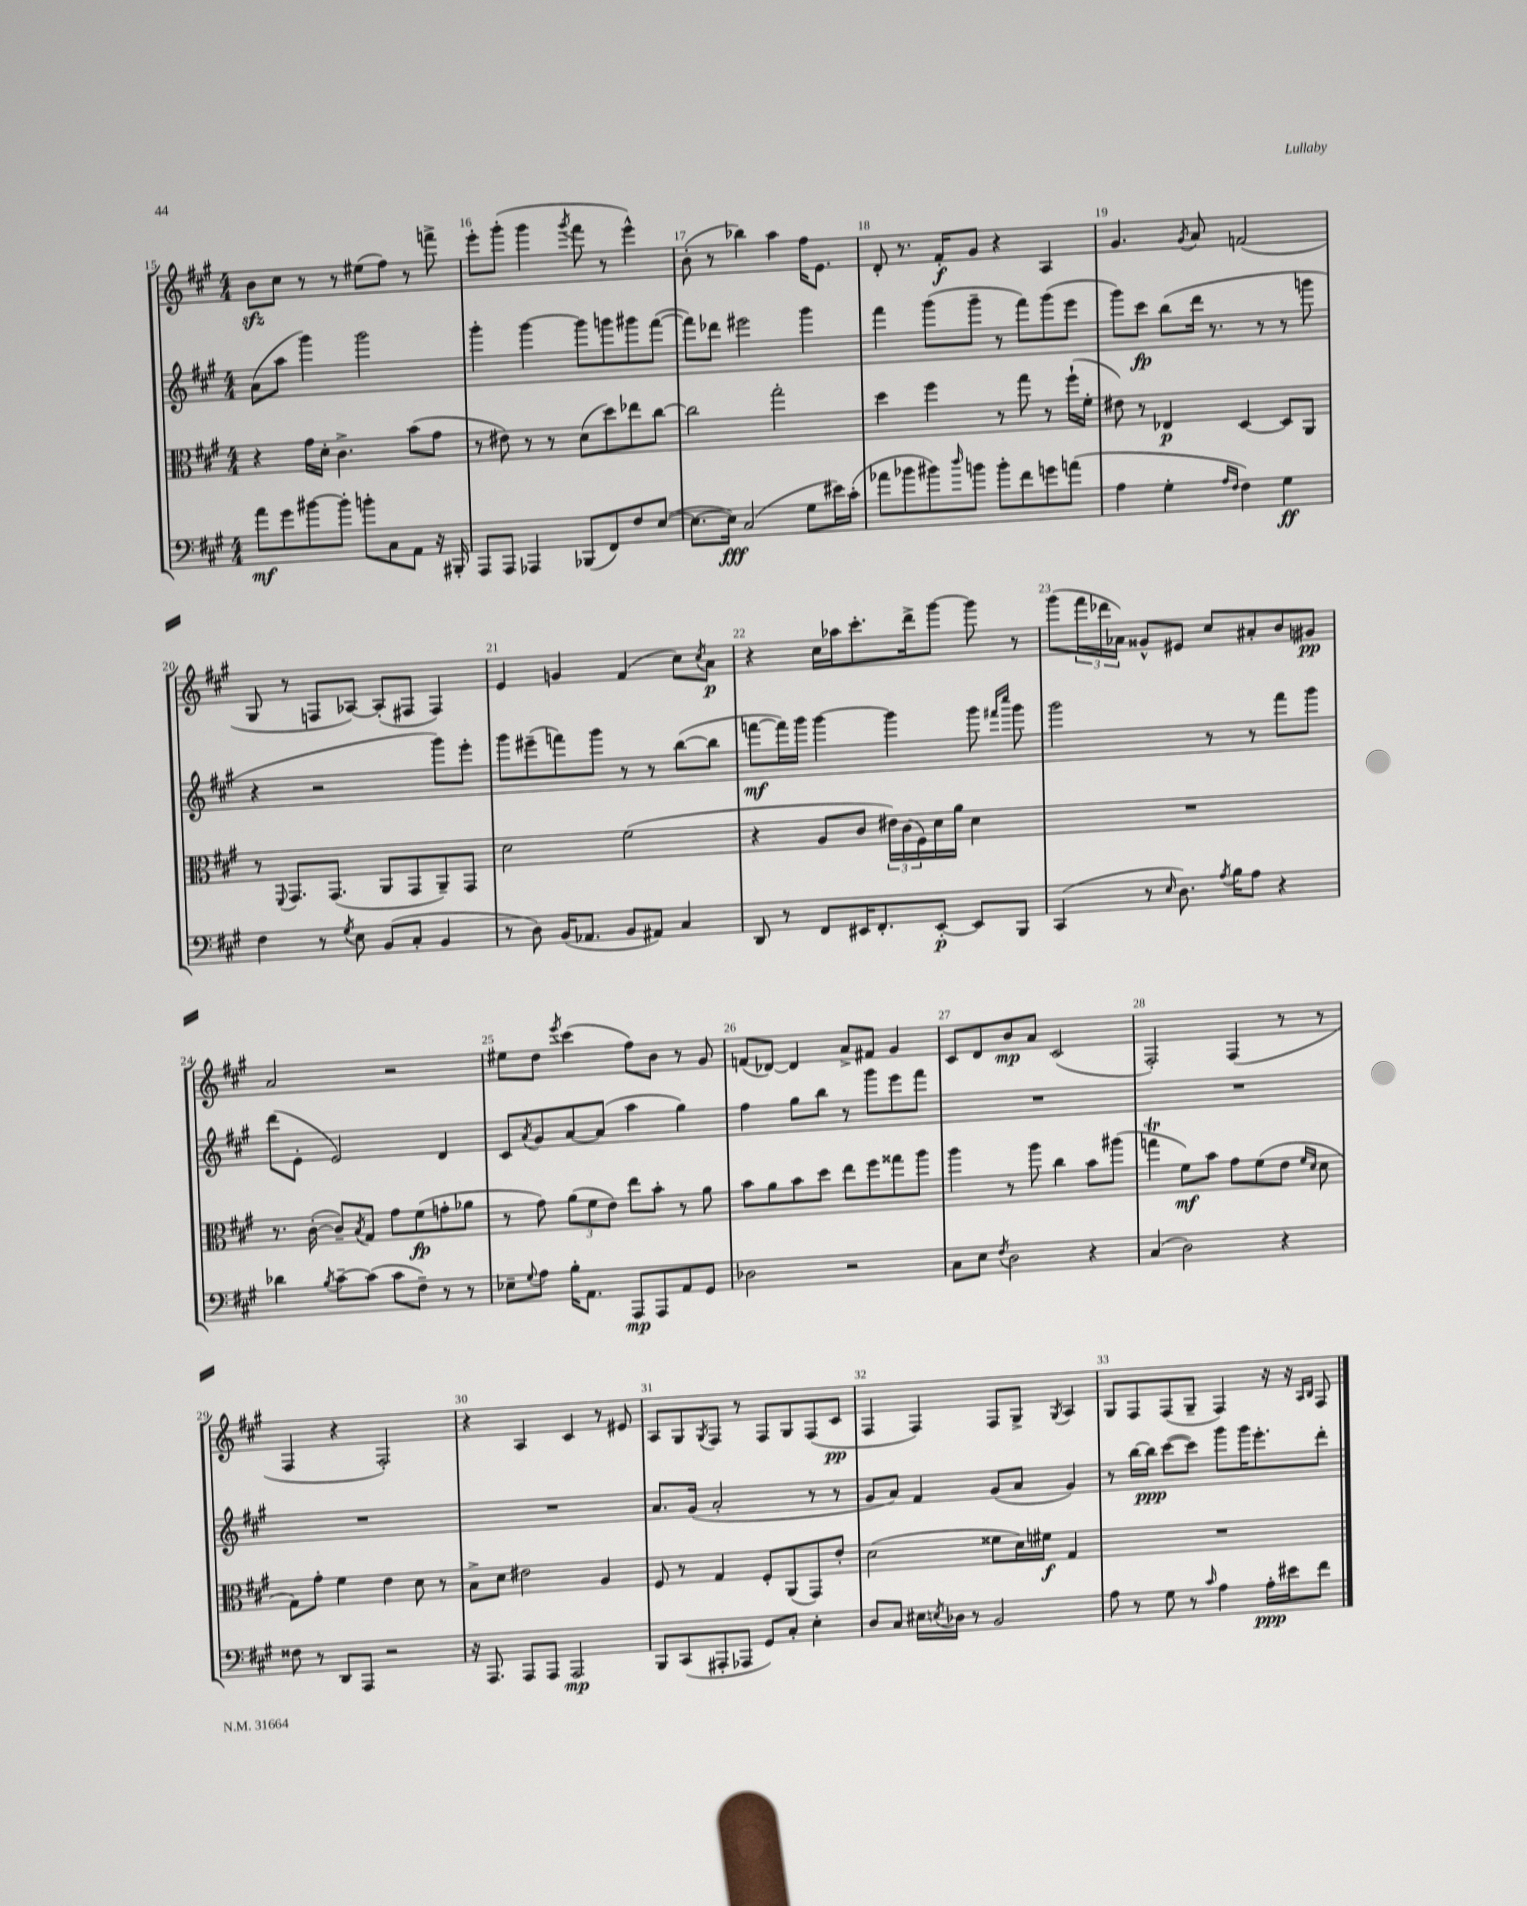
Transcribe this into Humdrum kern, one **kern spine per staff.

**kern	**dynam	**kern	**dynam	**kern	**dynam	**kern	**dynam
*part4	*part4	*part3	*part3	*part2	*part2	*part1	*part1
*staff4	*staff4	*staff3	*staff3	*staff2	*staff2	*staff1	*staff1
*clefF4	*	*clefC3	*	*clefG2	*	*clefG2	*
*k[f#c#g#]	*	*k[f#c#g#]	*	*k[f#c#g#]	*	*k[f#c#g#]	*
*M4/4	*	*M4/4	*	*M4/4	*	*M4/4	*
=15	=15	=15	=15	=15	=15	=15	=15
8a\L	mf	4r	.	(8a\L	.	8bzz\L	.
8g#\	.	.	.	8aa\J	.	8cc#\J	.
[8b#X\	.	16g#\LL	.	4ggg#\)	.	8r	.
.	.	16d'\JJ	.	.	.	.	.
8b#'\J]	.	4.c#^\	.	.	.	8r	.
8bn'\L	.	.	.	2ggg#\	.	(8ee#X\L	.
8C#\	.	.	.	.	.	8ff#\J)	.
8AA\J	.	(8b\L	.	.	.	8r	.
16r	.	8g#\J	.	.	.	8fffn^\	.
16BBB#X'/	.	.	.	.	.	.	.
=16	=16	=16	=16	=16	=16	=16	=16
8AAA/L	.	8r	.	4ggg#'\	.	8eee'\L	.
8AAA/J	.	8e#X\)	.	.	.	(8ggg#'\J	.
4AAA-X/	.	8r	.	[4ggg#\	.	4ggg#\	.
.	.	8r	.	.	.	.	.
.	.	.	.	.	.	8qggg#/	.
(8BBB-X/L	.	(8d\L	.	8ggg#\L]	.	8fff#\	.
8FF#/)	.	8dd\)	.	8gggn\	.	8r	.
8F#/	.	8ee-X\	.	8ggg#X\	.	4eee^^\)	.
([8E/J	.	[8cc#\J	.	([8fff#\J	.	.	.
=17	=17	=17	=17	=17	=17	=17	=17
8.E\L_	.	2cc#\]	.	8fff#\L])	.	(8b'\	.
.	.	.	.	8ddd-X\J	.	8r	.
16E\Jk])	fff	.	.	.	.	.	.
(2C#/	.	.	.	2eee#X\	.	4bb-X\)	.
.	.	2gg#'\	.	.	.	4aa\	.
8G#\L	.	.	.	4ggg#\	.	16ff#\KL	.
.	.	.	.	.	.	8.e\J	.
16e#X\L)	.	.	.	.	.	.	.
(16c#'\JJ	.	.	.	.	.	.	.
=18	=18	=18	=18	=18	=18	=18	=18
8a-X\L	.	4dd\	.	4fff#\	.	8d'/	.
8b-X\	.	.	.	.	.	8.r	.
8b#X\)	.	4ff#\	.	(8ggg#\L	.	.	.
.	.	.	.	.	.	16f#'/KL	f
16qqdd/	.	.	.	.	.	.	.
8bn\J	.	.	.	8ggg#~\J	.	8g#/J	.
8b'\L	.	8r	.	8r	.	4r	.
8f#\	.	8gg#\	.	8fff#\L)	.	.	.
8gn\	.	8r	.	(8ggg#\	.	4A/	.
(8an\J	.	(16ff#`\LL	.	8eee\J	.	.	.
.	.	16f#'\JJ	.	.	.	.	.
=19	=19	=19	=19	=19	=19	=19	=19
4A\	.	8e#X\)	.	8ggg#\L)	.	4.g#/	.
.	.	8r	.	8ccc#\J	fp	.	.
4G#'\	.	4E-X/	p	(8bb\L	.	.	.
.	.	.	.	.	.	8qg#/	.
.	.	.	.	16ddd\Jk	.	8a/	.
.	.	.	.	8.r	.	.	.
16qqA/LL	.	.	.	.	.	.	.
16qqF#/JJ	.	.	.	.	.	.	.
4F#\)	.	[4D/	.	.	.	(2fn/	.
.	.	.	.	8r	.	.	.
4G#\	ff	8D/L]	.	8r	.	.	.
.	.	8AA/J	.	8gggn\	.	.	.
!!LO:LB:g=z
=20	=20	=20	=20	=20	=20	=20	=20
4F#\	.	8r	.	4r	.	8G#/	.
.	.	8qqFF#/	.	.	.	.	.
.	.	8.GG#/L	.	.	.	8r	.
8r	.	.	.	2r	.	8Fn/L	.
.	.	(8.GG#/J	.	.	.	.	.
8qG#/	.	.	.	.	.	.	.
8E\	.	.	.	.	.	[8A-X/J)	.
(8BB/L	.	8AA/L	.	.	.	(8A-'/L]	.
8C#'/J	.	8GG#/	.	.	.	8F#X/J	.
4BB/	.	8AA~/)	.	8ggg#\L)	.	4F#/)	.
.	.	8GG#/J	.	8eee'\J	.	.	.
=21	=21	=21	=21	=21	=21	=21	=21
8r	.	2d\	.	8ggg#\L	.	4e/	.
8D\)	.	.	.	(8eee#X~\	.	.	.
(16BB/KL	.	.	.	8fffn\)	.	4gn/	.
8.AA-X/J	.	.	.	.	.	.	.
.	.	.	.	8ggg#\J	.	.	.
8BB/L	.	(2f#\	.	8r	.	(4f#/	.
8AA#X/J)	.	.	.	8r	.	.	.
4C#/	.	.	.	([8bb\L	.	8cc#\L)	.
.	.	.	.	.	.	8qcc#/	.
.	.	.	.	8bb\J]	.	8a\J	p
=22	=22	=22	=22	=22	=22	=22	=22
8DD/	.	4r	.	[8fffn\L	mf	4r	.
8r	.	.	.	16fff\L])	.	.	.
.	.	.	.	16ggg#\JJ	.	.	.
8FF#/L	.	8A/L	.	[4ggg#\	.	16cc#\LL	.
.	.	.	.	.	.	16aa-X\J	.
16EE#X/K	.	8c#/J	.	.	.	8.ccc#'\	.
8.FF#'/	.	.	.	.	.	.	.
.	.	24e#X\LL)	.	4ggg#\]	.	.	.
.	.	(24c#\	.	.	.	.	.
.	.	.	.	.	.	16ddd^\k	.
.	.	24F#\)	.	.	.	.	.
[8EE#'/J	p	16d\	.	.	.	[8ggg#\J	.
.	.	16a\JJ	.	.	.	.	.
8EE#/L]	.	4d\	.	8ggg#\	.	8ggg#\]	.
.	.	.	.	16qqfff#X/LL	.	.	.
.	.	.	.	16qqcccc#/JJ	.	.	.
8BBB/J	.	.	.	8ggg#\	.	8r	.
=23	=23	=23	=23	=23	=23	=23	=23
(4CC#/	.	1r	.	2ggg#\	.	(8ggg#\L	.
.	.	.	.	.	.	24fff#\L	.
.	.	.	.	.	.	24ddd-X\	.
.	.	.	.	.	.	24a-X\JJ)	.
8r	.	.	.	.	.	8g##X^^/L	.
16qqE/	.	.	.	.	.	.	.
8.D\)	.	.	.	.	.	8e#X/J	.
.	.	.	.	8r	.	8cc#/L	.
8qA/	.	.	.	.	.	.	.
16B\KL	.	.	.	.	.	.	.
8A\J	.	.	.	8r	.	8a#X'/	.
4r	.	.	.	8fff#\L	.	8b/	.
.	.	.	.	8ggg#\J	.	8g#X/J	pp
!!LO:LB:g=z
=24	=24	=24	=24	=24	=24	=24	=24
4d-X\	.	8.r	.	(8ddd\L	.	2a/	.
.	.	.	.	8e'\J	.	.	.
.	.	([16c#'\	.	.	.	.	.
8qB/	.	.	.	.	.	.	.
[8c#~\L	.	8c#~/L])	.	2e/)	.	.	.
.	.	8qB/	.	.	.	.	.
(8c#\J]	.	8G#/J	.	.	.	.	.
8c#\L	.	8g#\L	.	.	.	2r	.
8F#~\J)	.	(8f#\	fp	.	.	.	.
8r	.	8gn'\	.	4d/	.	.	.
8r	.	8a-X\J	.	.	.	.	.
=25	=25	=25	=25	=25	=25	=25	=25
8E-X~\L	.	8r	.	8c#/L	.	8ee#X\L	.
8qqG#/	.	.	.	8qa/	.	.	.
8A\J	.	8g#\)	.	8g#/	.	8dd\J	.
.	.	.	.	.	.	8qeee/	.
16B'\KL	.	(12a\L	.	[8a/	.	(4ccc#\	.
8.AA\J	.	.	.	.	.	.	.
.	.	12f#\	.	.	.	.	.
.	.	.	.	(8a/J]	.	.	.
.	.	12e\J)	.	.	.	.	.
8AAA/L	mp	8ee\L	.	4aa\	.	8ff#\L)	.
8AAA/	.	8b'\J	.	.	.	8b\J	.
8AA/	.	8r	.	4gg#\)	.	8r	.
8GG#/J	.	8a\	.	.	.	8g#/	.
=26	=26	=26	=26	=26	=26	=26	=26
2D-X\	.	8b\L	.	4ff#\	.	(8fn/L	.
.	.	8a\	.	.	.	[8d-X/J)	.
.	.	8b\	.	8gg#\L	.	4d-/]	.
.	.	8dd\J	.	8bb\J	.	.	.
2r	.	8ee\L	.	8r	.	8a^/L	.
.	.	8ff#\	.	8ggg#\L	.	8f#X/J	.
.	.	8gg##X\	.	8eee\	.	4g#/	.
.	.	8aa\J	.	8fff#\J	.	.	.
=27	=27	=27	=27	=27	=27	=27	=27
8C#\L	.	4aa\	.	1r	.	8c#/L	.
8E\J	.	.	.	.	.	8d/	.
8qF#/	.	.	.	.	.	.	.
2D\	.	8r	.	.	.	8b/	mp
.	.	8aa\	.	.	.	8a/J	.
.	.	4cc#\	.	.	.	(2c#/	.
4r	.	8b\L	.	.	.	.	.
.	.	(8aa#X\J	.	.	.	.	.
=28	=28	=28	=28	=28	=28	=28	=28
(4C#/	.	4ggnT\	.	1r	.	2F#'/)	.
2D\)	.	8f#\L)	mf	.	.	.	.
.	.	8b\J	.	.	.	.	.
.	.	8g#\L	.	.	.	(4F#/	.
.	.	(8f#\	.	.	.	.	.
4r	.	8e\J	.	.	.	8r	.
.	.	16qqf#/LL	.	.	.	.	.
.	.	16qqd/JJ	.	.	.	.	.
.	.	8d\	.	.	.	8r	.
!!LO:LB:g=z
=29	=29	=29	=29	=29	=29	=29	=29
8F##X\	.	8G#\L)	.	1r	.	4F#/	.
8r	.	8g#'\J	.	.	.	.	.
8DD/L	.	4f#\	.	.	.	4r	.
8AAA/J	.	.	.	.	.	.	.
2r	.	4e\	.	.	.	2F#'/)	.
.	.	8d\	.	.	.	.	.
.	.	8r	.	.	.	.	.
=30	=30	=30	=30	=30	=30	=30	=30
16r	.	8B^\L	.	1r	.	4r	.
8.AAA/	.	.	.	.	.	.	.
.	.	8d\J	.	.	.	.	.
8AAA/L	.	2e#X\	.	.	.	4A/	.
8AAA/J	.	.	.	.	.	.	.
2AAA/	mp	.	.	.	.	4c#/	.
.	.	4A/	.	.	.	8r	.
.	.	.	.	.	.	8e#X/	.
=31	=31	=31	=31	=31	=31	=31	=31
8BBB/L	.	8F#/	.	8.a/L	.	8A/L	.
(8CC#/	.	8r	.	.	.	8G#/	.
.	.	.	.	(16g#/Jk	.	.	.
.	.	.	.	.	.	8qG#/	.
8AAA#X'/	.	4G#/	.	2a'/	.	8F#/J	.
8AAA-X/J	.	.	.	.	.	8r	.
8GG#/L)	.	8F#'/L	.	.	.	8F#/L	.
8C#'/J	.	(8AA/	.	.	.	8G#/	.
4E'\	.	8GG#/)	.	8r	.	(8F#/	.
.	.	8e'/J	.	8r	.	8c#/J	pp
=32	=32	=32	=32	=32	=32	=32	=32
8D/L	.	(2d\	.	8g#/L	.	4F#/	.
8C#/J	.	.	.	8a/J)	.	.	.
16E#X\LL	.	.	.	4f#/	.	4F#/)	.
8qEn/	.	.	.	.	.	.	.
16D-X\JJ	.	.	.	.	.	.	.
8r	.	.	.	.	.	.	.
2BB/	.	8f##X\L	.	(8g#/L	.	8F#/L	.
.	.	16d\L)	.	8a/J	.	8G#^/J	.
.	.	16f#X\JJ	f	.	.	.	.
.	.	.	.	.	.	8qG#/	.
.	.	4G#/	.	4g#/)	.	4A/	.
=33	=33	=33	=33	=33	=33	=33	=33
8A\	.	1r	.	8r	.	8G#/L	.
8r	.	.	.	[16bb\LL	.	8F#/	.
.	.	.	.	16bb\JJ]	ppp	.	.
8G#\	.	.	.	([8ccc#\L	.	(8F#/	.
8r	.	.	.	8ccc#\J])	.	8G#~/J	.
16qqc#/	.	.	.	.	.	.	.
4A\	.	.	.	8ggg#\L	.	4F#/)	.
.	.	.	.	16ggg#\K	.	.	.
.	.	.	.	8.eee'\	.	.	.
16A'\LL	ppp	.	.	.	.	16r	.
16e#X\J	.	.	.	.	.	16r	.
.	.	.	.	.	.	16qqA/LL	.
.	.	.	.	.	.	16qqB/JJ	.
8f#\J	.	.	.	8ddd'\J	.	8F#/	.
==	==	==	==	==	==	==	==
*-	*-	*-	*-	*-	*-	*-	*-
